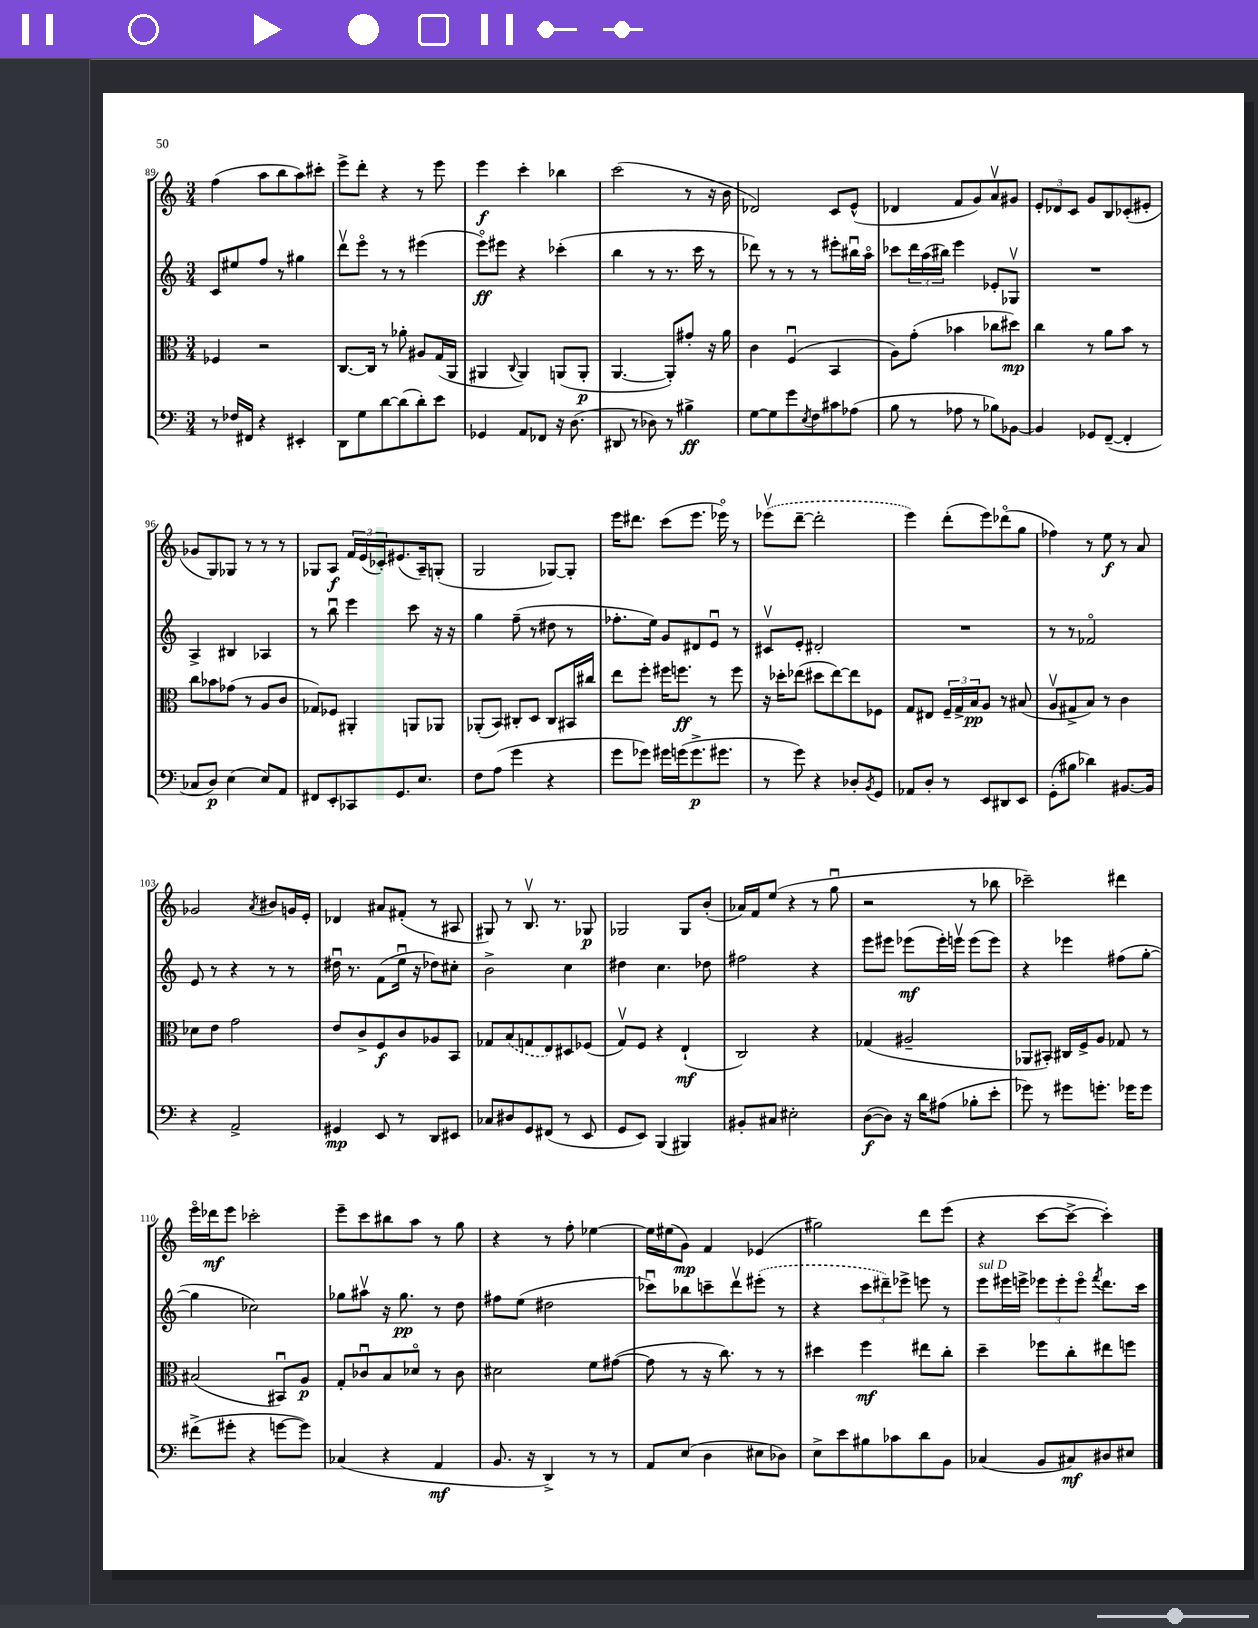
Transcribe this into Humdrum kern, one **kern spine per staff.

**kern	**dynam	**kern	**dynam	**kern	**dynam	**kern	**dynam
*part4	*part4	*part3	*part3	*part2	*part2	*part1	*part1
*staff4	*staff4	*staff3	*staff3	*staff2	*staff2	*staff1	*staff1
*clefF4	*	*clefC3	*	*clefG2	*	*clefG2	*
*k[]	*	*k[]	*	*k[]	*	*k[]	*
*M3/4	*	*M3/4	*	*M3/4	*	*M3/4	*
=89	=89	=89	=89	=89	=89	=89	=89
8r	.	4F-X/	.	8c/L	.	(4ff\	.
16F-X/LL	.	.	.	8ee#X/	.	.	.
16FF#X/JJ	.	.	.	.	.	.	.
4r	.	2r	.	8ff/J	.	8aa\L	.
.	.	.	.	8r	.	8bb\	.
4EE#X'/	.	.	.	4gg#X\	.	8aa\)	.
.	.	.	.	.	.	8ccc#X'\J	.
=90	=90	=90	=90	=90	=90	=90	=90
8DD\L	.	[8.C/L	.	8dddv\L	.	8eee^\L	.
8G\	.	.	.	8eee\J	.	8ddd'\J	.
.	.	16C/Jk]	.	.	.	.	.
[8d\	.	8r	.	8r	.	4r	.
(8d\]	.	8a-X'\	.	8r	.	.	.
8d'\)	.	8A#X/L	.	(4eee#X\	.	8r	.
8e\J	.	(16G/L	.	.	.	8eee\	.
.	.	16AA/JJ	.	.	.	.	.
=91	=91	=91	=91	=91	=91	=91	=91
4GG-X/	.	4AA#X/	.	8eee\L)	ff	4eee\	f
.	.	.	.	8eee#X\J	.	.	.
.	.	8qqC/	.	.	.	.	.
8AA/L	.	4AA#/)	.	4r	.	4ccc'\	.
8FF-X/J	.	.	.	.	.	.	.
16r	.	(8AAn/L	.	(4ccc-X'\	.	4bb-X\	.
(8.D\	.	.	.	.	.	.	.
.	.	8AA'/J	p	.	.	.	.
=92	=92	=92	=92	=92	=92	=92	=92
8DD#X/	.	[4.AA/	.	4bb\	.	(2ccc\	.
8r	.	.	.	.	.	.	.
8D-X\)	.	.	.	8r	.	.	.
8r	.	8AA'/L])	.	8.r	.	.	.
4B#X^\	ff	8g#X'/J	.	.	.	8r	.
.	.	.	.	16ccc\	.	.	.
.	.	16r	.	8r	.	16r	.
.	.	16a\	.	.	.	16b\	.
=93	=93	=93	=93	=93	=93	=93	=93
[8G\L	.	4c\	.	8ddd-X\)	.	2d-X/)	.
8G\]	.	.	.	8r	.	.	.
8g\	.	(4Fu/	.	8r	.	.	.
8qE/	.	.	.	.	.	.	.
8F\	.	.	.	8r	.	.	.
8c#X\	.	4BB/	.	8eee#X'\L	.	8c/L	.
(8A-X\J	.	.	.	16bb#Xu\L	.	(8e^^/J	.
.	.	.	.	16aa\JJ	.	.	.
=94	=94	=94	=94	=94	=94	=94	=94
8B\	.	8A\L)	.	8ccc-X\L	.	4d-X/	.
8r	.	(8g'\J	.	24ddd\L	.	.	.
.	.	.	.	(24aa\	.	.	.
.	.	.	.	24bb#X\JJ)	.	.	.
8A-X\	.	4b-X\	.	4eee\	.	8f/L	.
8r	.	.	.	.	.	8g/)	.
8B-X\L)	.	8cc-X\L	.	8e-X'/L	.	8av/	.
[8BB-X\J	.	8dd#X\J)	mp	8G-Xv/J	.	8g#X/J	.
=95	=95	=95	=95	=95	=95	=95	=95
4BB-/]	.	4cc\	.	2.r	.	12e'/L	.
.	.	.	.	.	.	12d-X/	.
.	.	.	.	.	.	12c/J	.
8GG-X/L	.	8r	.	.	.	8g/L	.
([8FF~/J	.	8a\L	.	.	.	8B/	.
4FF'/]	.	8b\J	.	.	.	(8c-X'/	.
.	.	8r	.	.	.	8e#X'/J	.
!!LO:LB:g=z
=96	=96	=96	=96	=96	=96	=96	=96
8C-X/L	.	8cc\L	.	4A^/	.	8g-X/L	.
8D/J)	p	8b-X\	.	.	.	8G/)	.
(4E\	.	(8g-X\J	.	4B#X/	.	8G-X/J	.
.	.	8r	.	.	.	8r	.
8E/L)	.	8A/L	.	4A-X/	.	8r	.
8AA/J	.	8c/J	.	.	.	8r	.
=97	=97	=97	=97	=97	=97	=97	=97
8FF#X/L	.	8G-X/L)	.	8r	.	8G-X/L	.
8EE'/	.	8F-X/J	.	8bbu\	.	8A/J	f
8CC-X/	.	4AA#X'/	.	4eee\	.	24f/LL	.
.	.	.	.	.	.	(24e/	.
.	.	.	.	.	.	24c-X'/J)	.
8.GG/	.	.	.	.	.	(8.e#X/	.
.	.	8AAn/L	.	8ccc\	.	.	.
8.E/J	.	.	.	.	.	16A~/k)	.
.	.	8AA-X/J	.	16r	.	(8Gn'/J	.
.	.	.	.	16r	.	.	.
=98	=98	=98	=98	=98	=98	=98	=98
8F\L	.	(8AA-X'/L	.	4gg\	.	2G/	.
(8A\J	.	8BB/J)	.	.	.	.	.
4g\	.	8C#X'/L	.	(8ff~\	.	.	.
.	.	8D/J	.	8r	.	.	.
4r	.	8C#/L	.	8dd#X\	.	[8G-X/L)	.
.	.	16BB#X/L	.	8r	.	8G-'/J]	.
.	.	16cc#X/JJ	.	.	.	.	.
=99	=99	=99	=99	=99	=99	=99	=99
8g\L	.	8ee\L	.	8.ff-X'\L	.	16eee\KL	.
.	.	.	.	.	.	8.ddd#X\J	.
8g-X\J)	.	8ff'\J	.	.	.	.	.
.	.	.	.	16ee\Jk)	.	.	.
16g#X\LL	.	16ff#X\KL	.	8g/L	.	(8ccc\L	.
(16gn\J	.	8.ffn\J	ff	.	.	.	.
8.g^\	p	.	.	8d#X/	.	8.eee\J	.
.	.	8r	.	8eu/J	.	.	.
8.g#X\J	.	.	.	.	.	16eee-X\)	.
.	.	8ff\	.	8r	.	8r	.
=100	=100	=100	=100	=100	=100	=100	=100
8r	.	16r	.	8c#Xv/L	.	(8eee-Xv\L	.
.	.	16dd-X'\KL	.	.	.	.	.
8g\)	.	(8ee-X\J	.	8e'/J	.	[8ddd~\J	.
4r	.	8dd#X\L	.	2d#X'/	.	2ddd'\]	.
.	.	[8ee-\)	.	.	.	.	.
8D-X'/L	.	8ee-\]	.	.	.	.	.
8qBB/	.	.	.	.	.	.	.
8GG/J	.	8F-X\J	.	.	.	.	.
=101	=101	=101	=101	=101	=101	=101	=101
8AA-X/L	.	8G/L	.	2.r	.	4eee\)	.
8D'/J	.	8E#X/J	.	.	.	.	.
8r	.	24F~/LL	.	.	.	(8ddd'\L	.
.	.	24G^/	.	.	.	.	.
.	.	24B/J	pp	.	.	.	.
8EE/L	.	8A/J	.	.	.	8eee\)	.
8DD#X/	.	8r	.	.	.	(8ddd-X\	.
8EE/J	.	(8B#X/	.	.	.	8gg\J	.
=102	=102	=102	=102	=102	=102	=102	=102
(8GG'\L	.	8Av/L	.	8r	.	4ff-X\)	.
8B#X\J	.	8G#X^/	.	8r	.	.	.
4d-X\)	.	8B/J)	.	2f-X/	.	8r	.
.	.	8r	.	.	.	8ee\	f
[8.BB#X/L	.	4c\	.	.	.	8r	.
.	.	.	.	.	.	8a/	.
16BB#/Jk]	.	.	.	.	.	.	.
!!LO:LB:g=z
=103	=103	=103	=103	=103	=103	=103	=103
4r	.	8d-X\L	.	8e/	.	2g-X/	.
.	.	8e\J	.	8r	.	.	.
2AA^/	.	2g\	.	4r	.	.	.
.	.	.	.	.	.	8qa/	.
.	.	.	.	8r	.	8b#X/L	.
.	.	.	.	8r	.	16gn/L	.
.	.	.	.	.	.	16e'/JJ	.
=104	=104	=104	=104	=104	=104	=104	=104
4GG#X/	mp	8e/L	.	16dd#Xu\	.	4d-X/	.
.	.	.	.	8.r	.	.	.
.	.	8c^/	.	.	.	.	.
8EE/	.	8F/	f	(8f\L	.	8a#X/L	.
8r	.	8c/	.	16eeu\Jk	.	(8f#X'/J	.
.	.	.	.	16r	.	.	.
8DD/L	.	8A-X/	.	8dd-X\L)	.	8r	.
8EE#X/J	.	8BB/J	.	8cc#X'\J	.	8A#X/	.
=105	=105	=105	=105	=105	=105	=105	=105
8C-X/L	.	8G-X/L	.	2b^\	.	8G#X/)	.
8D#X/	.	(8B/	.	.	.	8r	.
8GG/	.	8Gn/	.	.	.	8.Bv/	.
(8FF#X/J	.	8E/)	.	.	.	.	.
.	.	.	.	.	.	8.r	.
8r	.	8D#X/	.	4cc\	.	.	.
8EE/	.	(8F-X/J	.	.	.	8G-X/	p
=106	=106	=106	=106	=106	=106	=106	=106
8GG/L	.	8Gv/L)	.	4dd#X\	.	2G-X/	.
8EE/J)	.	8F/J	.	.	.	.	.
(4BBB/	.	4r	.	4.cc\	.	.	.
4BBB#X/)	.	(4E`/	mf	.	.	8G-/L	.
.	.	.	.	8dd-X\	.	(8b'/J	.
=107	=107	=107	=107	=107	=107	=107	=107
8BB#X'/L	.	2C/)	.	2ff#X\	.	16a-X/LL)	.
.	.	.	.	.	.	16f/J	.
8C#X/J	.	.	.	.	.	(8ee/J	.
2E#X'\	.	.	.	.	.	4r	.
.	.	4r	.	4r	.	8r	.
.	.	.	.	.	.	8ggu\	.
=108	=108	=108	=108	=108	=108	=108	=108
([8D\L	f	(4G-X/	.	8eee\L	.	2r	.
8D\J])	.	.	.	8eee#X\J	.	.	.
16r	.	2A#X~/	.	(8eee-X\L	mf	.	.
16d\KL	.	.	.	.	.	.	.
(8A#X\J	.	.	.	16eee-'\L)	.	.	.
.	.	.	.	16eeenv\JJ	.	.	.
8B-X'\L	.	.	.	(8eee\L	.	8r	.
8e'\J	.	.	.	8eee\J)	.	8bb-X\	.
=109	=109	=109	=109	=109	=109	=109	=109
8g-X\)	.	8AA-X/L	.	4r	.	2ccc-X~\)	.
8r	.	8BB#X'/J)	.	.	.	.	.
8g#X\L	.	16C#X/LL	.	4eee-X\	.	.	.
.	.	16F^/J	.	.	.	.	.
8.gn'\J	.	8A/J	.	.	.	.	.
.	.	8G-X/	.	(8ff#X\L	.	4ddd#X\	.
16g-X\KL	.	.	.	.	.	.	.
8g-\J	.	8r	.	[8gg'\J	.	.	.
!!LO:LB:g=z
=110	=110	=110	=110	=110	=110	=110	=110
(8f#X^\L	.	(2B#X/	.	4gg\]	.	16eee\LL	.
.	.	.	.	.	.	16ddd-X\J	mf
8g#X'\J	.	.	.	.	.	8eee\J	.
4r	.	.	.	2cc-X\)	.	2ccc-X'\	.
[8gn\L	.	8BB#Xu/L)	.	.	.	.	.
8g\J])	.	8A/J	p	.	.	.	.
=111	=111	=111	=111	=111	=111	=111	=111
(4C-X/	.	8G'/L	.	8gg-X\L	.	8eee~\L	.
.	.	8c-Xu/	.	8aa#Xv\J	.	8ccc\	.
4r	.	8B/	.	16r	.	8bb#X\	.
.	.	.	.	8.gg-\	pp	.	.
.	.	8d-X/J	.	.	.	8aa\J	.
4AA/	mf	8r	.	8r	.	8r	.
.	.	8c-\	.	8dd\	.	8gg\	.
=112	=112	=112	=112	=112	=112	=112	=112
8.BB/	.	2d#X\	.	8ff#X\L	.	4r	.
.	.	.	.	(8ee\J	.	.	.
16r	.	.	.	.	.	.	.
4DD^/)	.	.	.	2dd#X\	.	8r	.
.	.	.	.	.	.	8ff'\	.
8r	.	8f\L	.	.	.	[4ee-X\	.
8r	.	([8g#X\J	.	.	.	.	.
=113	=113	=113	=113	=113	=113	=113	=113
8AA/L	.	8g#\]	.	8ccc-Xu\L)	.	16ee-\LL]	.
.	.	.	.	.	.	(16ee#X\J	.
(8E/J	.	8r	.	8bb-X\	.	8g\J)	mp
4D\	.	16r	.	8cccn~\	.	4f/	.
.	.	8.cc\)	.	.	.	.	.
.	.	.	.	8dddv\	.	.	.
8E#X\L	.	8r	.	(8eee#X'\J	.	(4e-X/	.
8D-X\J)	.	8r	.	8r	.	.	.
=114	=114	=114	=114	=114	=114	=114	=114
8E^\L	.	4dd#X\	.	4r	.	2gg#X\)	.
8e\	.	.	.	.	.	.	.
8B#X\	.	4ff\	mf	12ccc\L	.	.	.
.	.	.	.	12ddd#X~\)	.	.	.
8c-X\	.	.	.	.	.	.	.
.	.	.	.	12eee-X^\J	.	.	.
8d\	.	8ee#X\L	.	8eeen\	.	8ddd\L	.
8BB\J	.	8cc'\J	.	8r	.	(8eee\J	.
=115	=115	=115	=115	=115	=115	=115	=115
!	!	!	!	!LO:TX:a:i:t=sul D	!	!	!
(4C-X/	.	4dd~\	.	8eee\L	.	4r	.
.	.	.	.	16eee#X\L	.	.	.
.	.	.	.	16eeen^\JJ	.	.	.
8BB/L	.	8ff-X\L	.	12eee-X\L	.	[8ccc\L	.
.	.	.	.	12eee-'\	.	.	.
8C#X/)	mf	8cc'\	.	.	.	8ccc^\J_	.
.	.	.	.	12eee-\J	.	.	.
.	.	.	.	8qfff/	.	.	.
8D#X/	.	8ee#X\	.	8.ddd\L	.	4ccc'\])	.
8E#X/J	.	8ffn\J	.	.	.	.	.
.	.	.	.	16ccc\Jk	.	.	.
==	==	==	==	==	==	==	==
*-	*-	*-	*-	*-	*-	*-	*-
